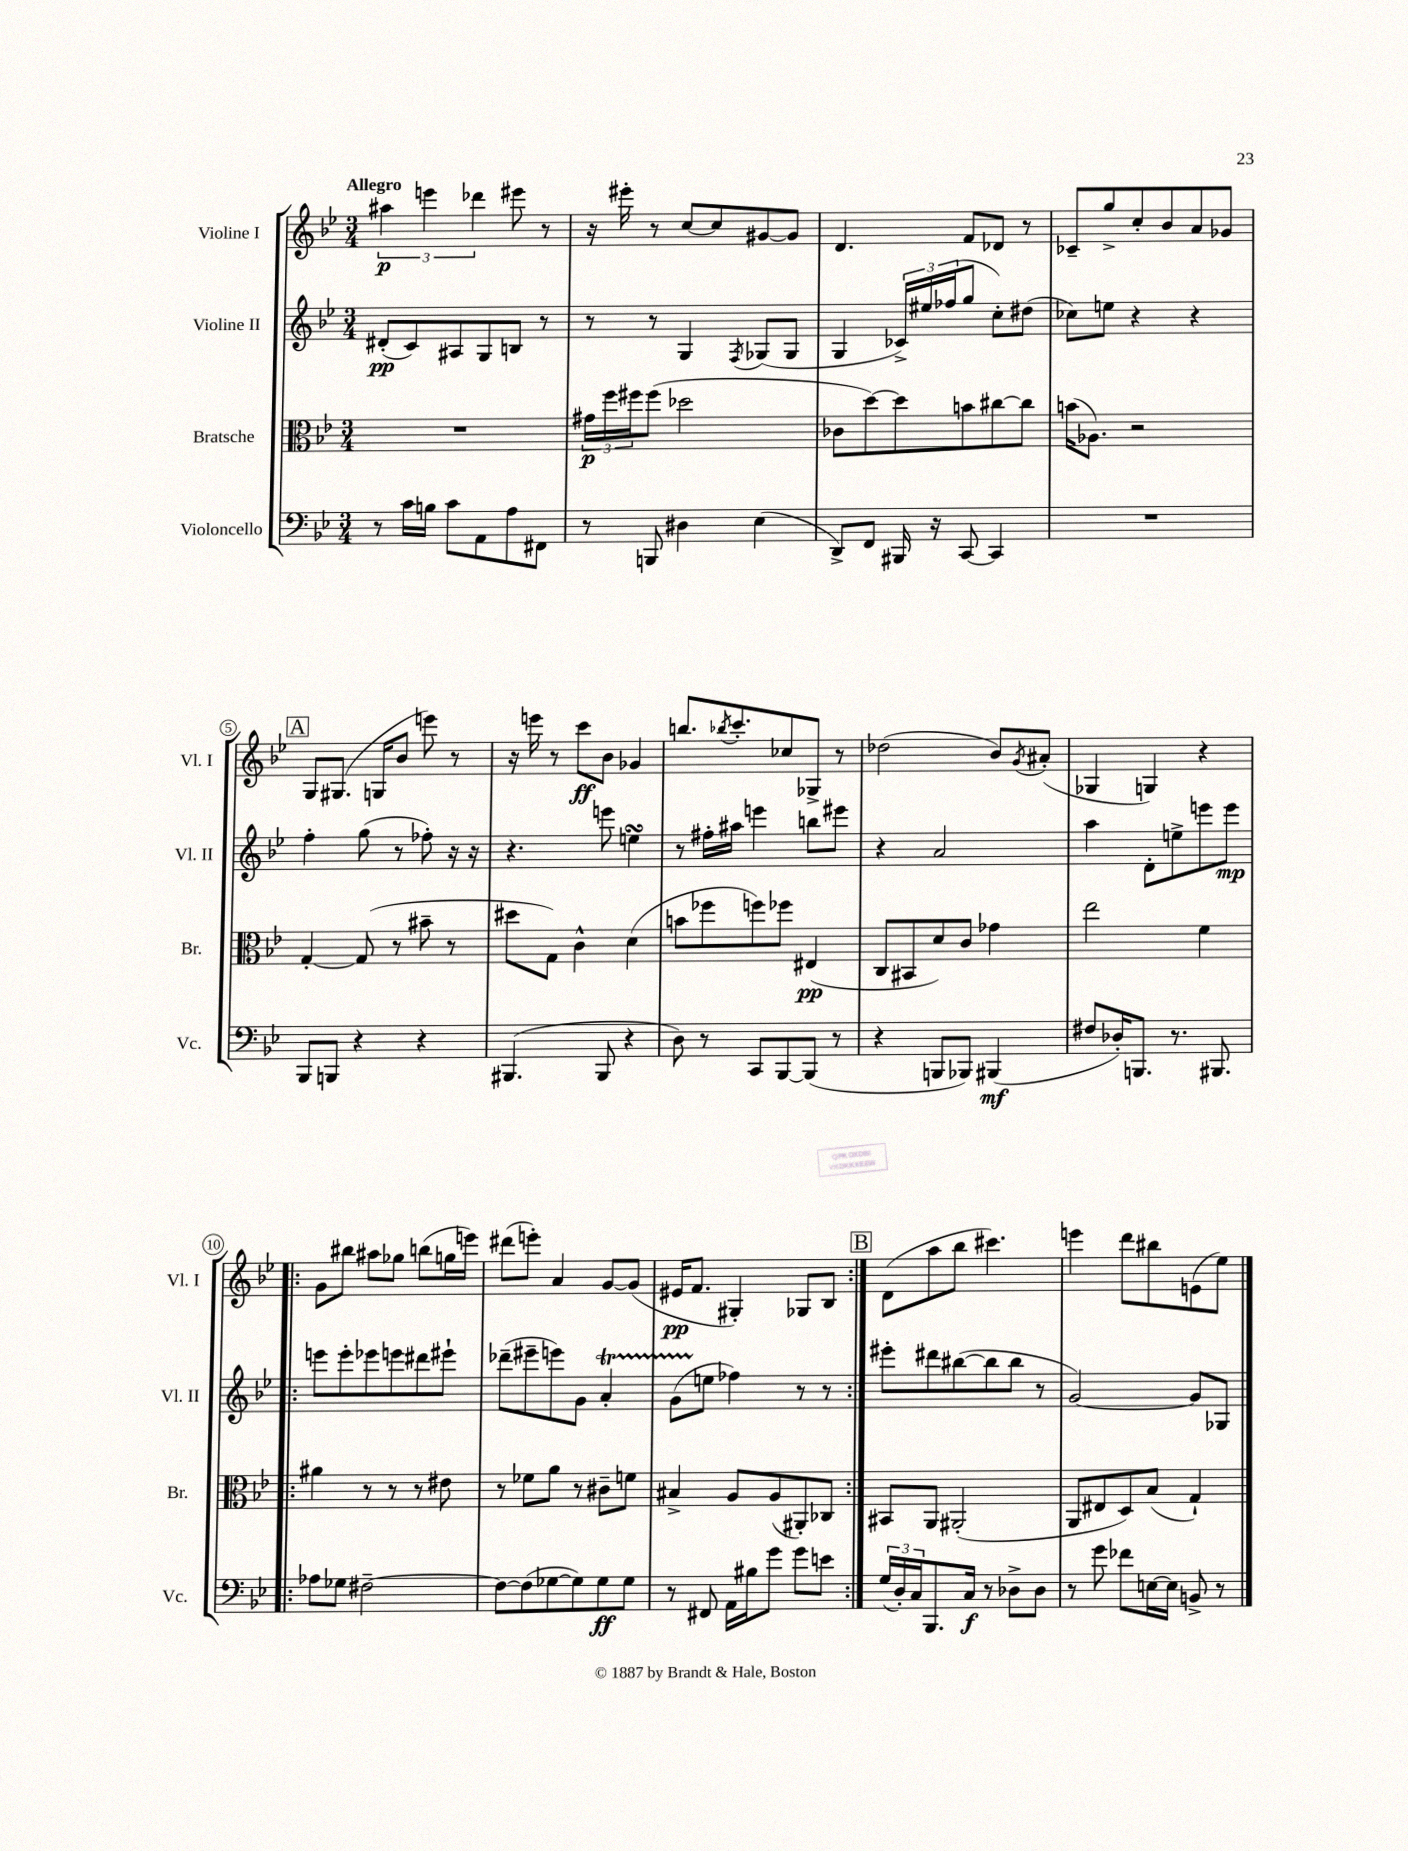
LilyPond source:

<<
\new StaffGroup <<
\new Staff = "s0" \with { instrumentName = "Violine I" shortInstrumentName = "Vl. I" } {
    \clef treble \key bes \major \numericTimeSignature \time 3/4 \tempo "Allegro"
    \tuplet 3/2 { ais''4\p e'''4 des'''4 } eis'''8 r8 |
    r16 eis'''16-. r8 c''8~ c''8 gis'8~ gis'8 |
    d'4. f'8 des'8 r8 |
    ces'8-- g''8-> c''8-. bes'8 a'8 ges'8 |
    \mark \markup { \box "A" } g8 gis8.( g16 bes'8 e'''8) r8 |
    r16 e'''16 r8 c'''8\ff bes'8 ges'4 |
    b''8. \acciaccatura { bes''8 } c'''8.-. ces''8 ges8-> r8 |
    des''2( bes'8) \acciaccatura { g'8 } ais'8-.( |
    ges4 g4) r4 |
    \repeat volta 2 { g'8 bis''8 ais''8 ges''8 b''8( g''16 e'''16) |
    dis'''8( e'''8-.) a'4 g'8~ g'8( |
    eis'16\pp f'8. gis4-.) ges8 bes8 | }
    \mark \markup { \box "B" } d'8( a''8 bes''8 cis'''4.) |
    e'''4 d'''8 bis''8 e'8( ees''8) \bar "|." |
}
\new Staff = "s1" \with { instrumentName = "Violine II" shortInstrumentName = "Vl. II" } {
    \clef treble \key bes \major \numericTimeSignature \time 3/4
    dis'8-.\pp( c'8) ais8 g8 b8 r8 |
    r8 r8 g4 \acciaccatura { f8 } ges8( ges8 |
    g4 \tuplet 3/2 { ces'16->) eis''16 fes''16( } g''8 c''8-.) dis''8( |
    ces''8) e''8 r4 r4 |
    \mark \markup { \box "A" } f''4-. g''8( r8 fes''8-.) r16 r16 |
    r4. e'''8 e''4\turn |
    r8 fis''16-. ais''16 e'''4 b''8 eis'''8 |
    r4 a'2 |
    a''4 d'8-. e''8-> e'''8 e'''8\mp |
    \repeat volta 2 { e'''8 e'''8-. ees'''8 e'''8 dis'''8 eis'''8-! |
    des'''8--( eis'''8-- e'''8) g'8 a'4-.\startTrillSpan |
    g'8( e''8\stopTrillSpan fes''4) r8 r8 | }
    \mark \markup { \box "B" } eis'''8-. dis'''8 bis''8~( bis''8 bis''8 r8 |
    g'2~) g'8 ges8 \bar "|." |
}
\new Staff = "s2" \with { instrumentName = "Bratsche" shortInstrumentName = "Br." } {
    \clef alto \key bes \major \numericTimeSignature \time 3/4
    R2. |
    \tuplet 3/2 { gis'16\p f''16 fis''16 } fis''8( des''2 |
    ces'8 d''8~) d''8 b'8 cis''8~ cis''8 |
    b'16( aes8.) r2 |
    \mark \markup { \box "A" } g4~-. g8( r8 bis'8-- r8 |
    dis''8 g8) c'4-^ d'4( |
    b'8 fes''8 f''8) fes''8 eis4\pp( |
    c8 bis,8 d'8) c'8 ges'4 |
    ees''2 f'4 |
    \repeat volta 2 { ais'4 r8 r8 r8 eis'8 |
    r8 fes'8 a'8 r8 cis'8-- f'8 |
    bis4-> a8 a8( ais,8-.) ces8 | }
    \mark \markup { \box "B" } bis,8 a,8 ais,2-.( |
    a,8 eis8 d8) bes8( g4-!) \bar "|." |
}
\new Staff = "s3" \with { instrumentName = "Violoncello" shortInstrumentName = "Vc." } {
    \clef bass \key bes \major \numericTimeSignature \time 3/4
    r8 c'16 b16 c'8 a,8 a8 fis,8 |
    r8 b,,8 dis4 ees4( |
    d,8->) f,8 bis,,16 r16 c,8~ c,4 |
    R2. |
    \mark \markup { \box "A" } bes,,8 b,,8 r4 r4 |
    bis,,4.( bis,,8 r4 |
    d8) r8 c,8 bes,,8~ bes,,8( r8 |
    r4 b,,8 bes,,8) bis,,4\mf( |
    fis8 des16-.) b,,8. r8. bis,,8. |
    \repeat volta 2 { aes8 ges8 fis2~-- |
    fis8~ fis8( ges8~ ges8) ges8\ff ges8 |
    r8 fis,8 a,16 bis16 g'8 g'8 e'8 | }
    \mark \markup { \box "B" } \tuplet 3/2 { g16( d16-.) c16 } bes,,8. c16\f r8 des8-> des8 |
    r8 g'8 fes'8 e16~ e16 b,8-> r8 \bar "|." |
}
>>
>>
\layout { \context { \Score \override BarNumber.stencil = #(make-stencil-circler 0.1 0.3 ly:text-interface::print) } }
